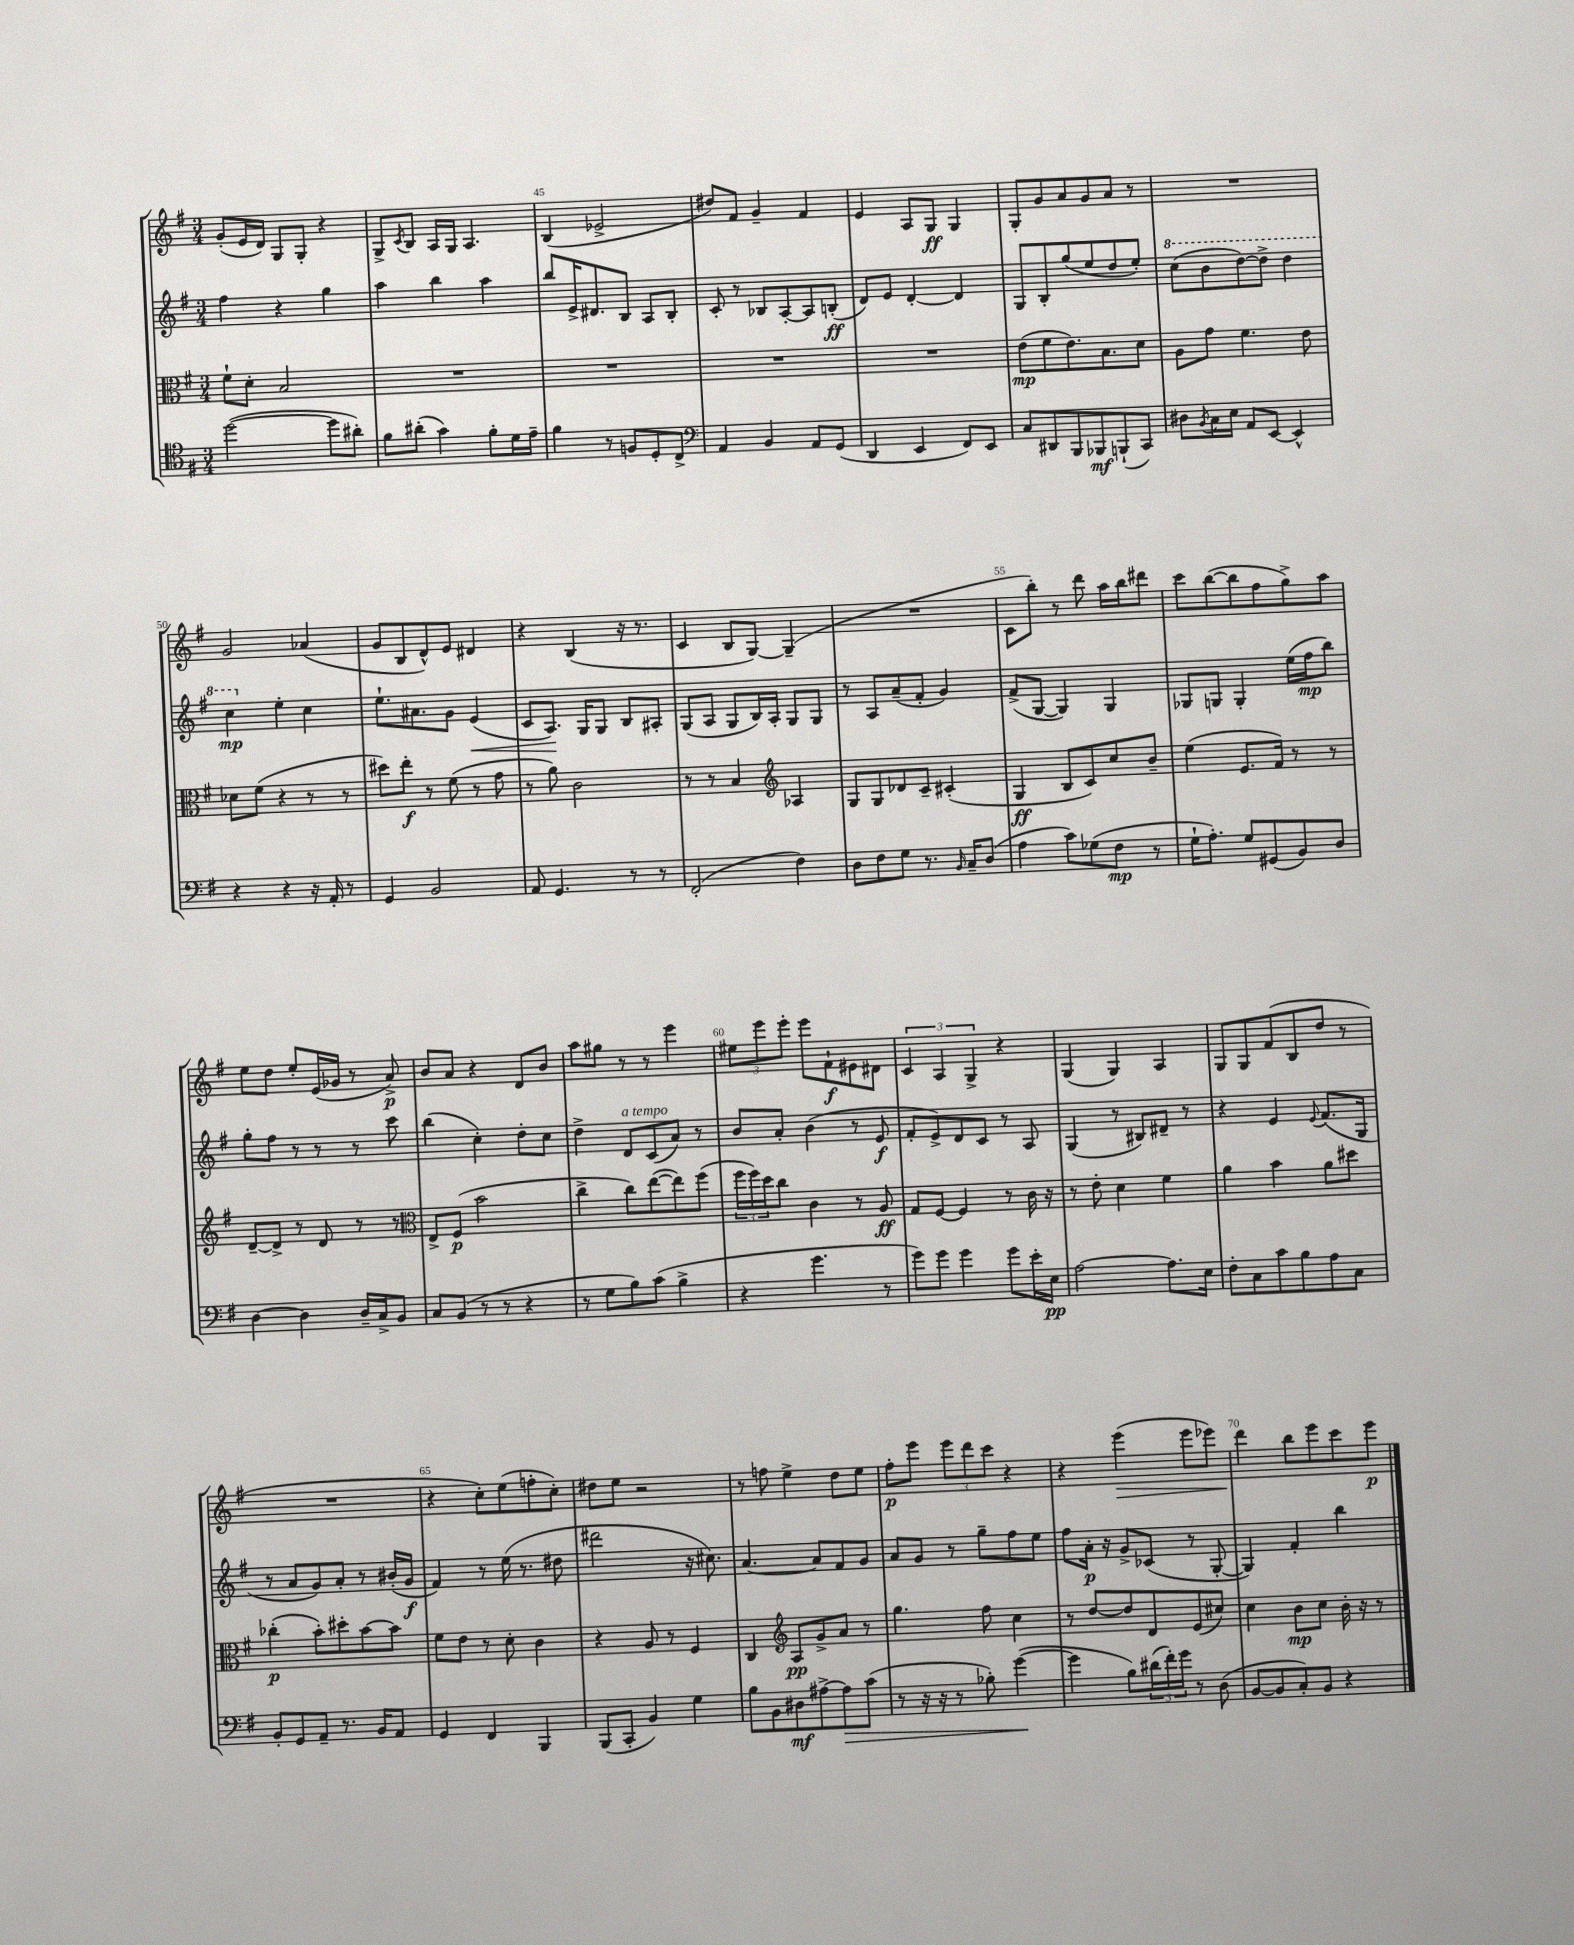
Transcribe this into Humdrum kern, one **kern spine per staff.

**kern	**kern	**kern	**kern
*staff4	*staff3	*staff2	*staff1
*clefC4	*clefC3	*clefG2	*clefG2
*k[f#]	*k[f#]	*k[f#]	*k[f#]
*M3/4	*M3/4	*M3/4	*M3/4
([2dd	8f#`	4ff#	(8g'
.	8d'	.	16e
.	.	.	16d)
.	2B	4r	8G
.	.	.	8G'
8dd]	.	4gg	4r
8a#')	.	.	.
=	=	=	=
8f#	2.r	4aa	8G^
.	.	.	8qc
(8a#'	.	.	8B
4g)	.	4bb	16A
.	.	.	16G
.	.	.	4.A
8f#'	.	4aa	.
16d	.	.	.
16e~	.	.	.
=	=	=	=
4f#	2.r	8bb	(4B
.	.	16e^	.
.	.	8.d#	.
8r	.	.	2e-^
8F	.	8B	.
8D'	.	8A	.
8C^	.	8B'	.
=	=	=	=
*clefF4	*	*	*
4AA	2.r	8c'	8dd#)
.	.	8r	8f#
4BB	.	8B-	4g~
.	.	[8A'	.
8AA	.	8A]	4f#
(8GG	.	(8B'	.
=	=	=	=
4DD	2.r	8d)	4e
.	.	8e	.
4EE	.	[4d'	8A
.	.	.	8G
8FF#)	.	4d]	4G
8EE	.	.	.
=	=	=	=
8C	(8e	8G	8G'
8DD#	8f#	8B'	8g
8BBB	8.e)	(8gg	8a
8BBB-	.	8ee	8g
.	8.B	.	.
(8BBB`	.	8dd	8a
8CC)	8d	8ee')	8r
=	=	=	=
8D#	8A	(8ccc	2.r
8qBB	.	.	.
16C	8g	8bb	.
16E	.	.	.
8AA	4.f#	[8ddd)	.
[8EE	.	8ddd^]	.
4EE^^]	.	4ddd	.
.	8e	.	.
=	=	=	=
4r	8d-	4ccc	2g
.	(8f#	.	.
4r	4r	4ee'	.
16r	8r	4cc	(4a-
16AA'	.	.	.
8r	8r	.	.
=	=	=	=
4GG	8dd#)	8.ee`	8g
.	8ee'	.	8B
.	.	8.a#	.
2BB	8r	.	8d^^)
.	(8f#	8g	8e
.	8r	(4e	4d#
.	8g	.	.
=	=	=	=
8AA	8r	8c	4r
4.GG	8a)	8.A)	.
.	2c	.	(4B
.	.	16G	.
.	.	8G	.
8r	.	8B	16r
.	.	.	8.r
8r	.	8A#'	.
=	=	=	=
(2FF#'	8r	(8G	4c
.	8r	8A	.
.	4B	8G	8B
.	.	16B)	[8G)
.	.	16A'	.
*	*clefG2	*	*
4F#)	4A-	8G	(4G~]
.	.	8G	.
=	=	=	=
8D	8G	8r	2.r
8F#	8G	8A	.
8G	8d-	(8a~	.
8.r	8c~	8f#'	.
.	(4c#'	4g)	.
16qqBB	.	.	.
16C~	.	.	.
(8D	.	.	.
=	=	=	=
4A	4G	(8f#^	8c
.	.	[8G	8bb')
8c)	8B	4G])	8r
(8G-	8c)	.	8ddd
8F#	8cc	4G	16aa
.	.	.	16bb
8r	8b~	.	8ddd#
=	=	=	=
16G`	(4ee	8G-	8ccc
8.A')	.	.	.
.	.	8G	([8bb
8G	8.e	4G'	8bb]
(8GG#	.	.	8ff#
.	16f#)	.	.
8BB)	8r	(16ee	8gg^)
.	.	16ff#	.
8D	8r	8bb)	8aa
=	=	=	=
[4D	[8d~	8gg'	8ee
.	8d^]	8ff#	8dd
4D]	8r	8r	8ee'
.	8d	8r	(16e
.	.	.	16g-
16D~	8r	8r	8r
16C^	.	.	.
8BB	8r	8ccc	8a^)
=	=	=	=
*	*clefC3	*	*
8C	8E^	(4bb	8b
(8BB	(8F#	.	8a
8r	2b	4cc')	4r
8r	.	.	.
4r	.	8dd'	8d
.	.	8cc	8b
=	=	=	=
8r	4cc^	4dd^	8aa
8G	.	.	8gg#
8B)	8cc)	8d	8r
(8c	([8ee	(8c	8r
4B^	8ee])	8a)	4eee
.	(8ff#	8r	.
=	=	=	=
4r	24ff#	8b	12ee#
.	24ff#)	.	.
.	24dd	.	12eee
.	8cc	8a'	.
.	.	.	12eee'
4.g	4c	(4b	8eee
.	.	.	8f#`
.	8r	8r	8e#
8r	8A	8e	8d#
=	=	=	=
8g)	8G	8f#'	6c
8g	[8F#	8e^)	.
.	.	.	6A
4g	4F#]	8d	.
.	.	.	6G^
.	.	8c	.
8g	8r	8r	4r
16e'	16c	8A	.
16E	16r	.	.
=	=	=	=
[2A	8r	(4G	(4G
.	8e'	.	.
.	4d	8r	4G)
.	.	8B#)	.
8.A]	4f#	8d#~	4A
.	.	8r	.
16E	.	.	.
=	=	=	=
8F#'	4a	4r	8G
8C	.	.	8G
8c	4b	4e	(8f#
8B	.	.	8B
.	.	8qqe	.
8A	8a	(8.f#	8dd
8C	8dd#	.	8r
.	.	16G	.
=	=	=	=
8BB'	(4cc-'	8r	2.r
8GG	.	8a	.
8AA~	8b')	8g)	.
8.r	8dd#'	8a'	.
.	[8b	8r	.
16BB	.	.	.
8AA	8b]	(16b#'	.
.	.	16g	.
=	=	=	=
4GG	8f#	4f#)	4r
.	8e	.	.
4FF#	8r	8r	8cc')
.	8d'	(16ee	(8ee
.	.	8.r	.
4BBB	4c	.	8ff'
.	.	8dd#	8cc')
=	=	=	=
(8BBB	4r	2ddd#	8dd#
8CC'	.	.	8ee
4BB)	8A	.	2r
.	8r	.	.
4G	4F#	16r	.
.	.	8.cc#)	.
=	=	=	=
8B	4C	[4.a	8r
8BB	.	.	8ff
*	*clefG2	*	*
8D#	8A	.	4ee^
[8A#^	8g^	8a]	.
8A#]	8a	8f#	8dd
(8c	8r	8g	8ee
=	=	=	=
8r	4.gg	8a	8ff#'
16r	.	8g	8eee
16r	.	.	.
8r	.	8r	12eee
.	.	.	12ddd
8B-')	8ff#	8gg~	.
.	.	.	12ccc
([4g	4cc	8ff#	4r
.	.	8ee	.
=	=	=	=
4g]	8r	8ff#	4r
.	[8dd	16a'	.
.	.	16r	.
8B)	8dd]	8g^	(4eee
(24d#	8d	(8c-	.
24f#')	.	.	.
24g	.	.	.
8r	(8e	8r	8eee
(8D	8cc#)	[8G'	8eee-)
=	=	=	=
[8BB	4cc	4G])	4ddd
8BB]	.	.	.
8C')	8b	4f#'	8bb
8BB	8cc	.	8eee
4r	16b'	4bb	8ccc
.	16r	.	.
.	8r	.	8eee
==	==	==	==
*-	*-	*-	*-
